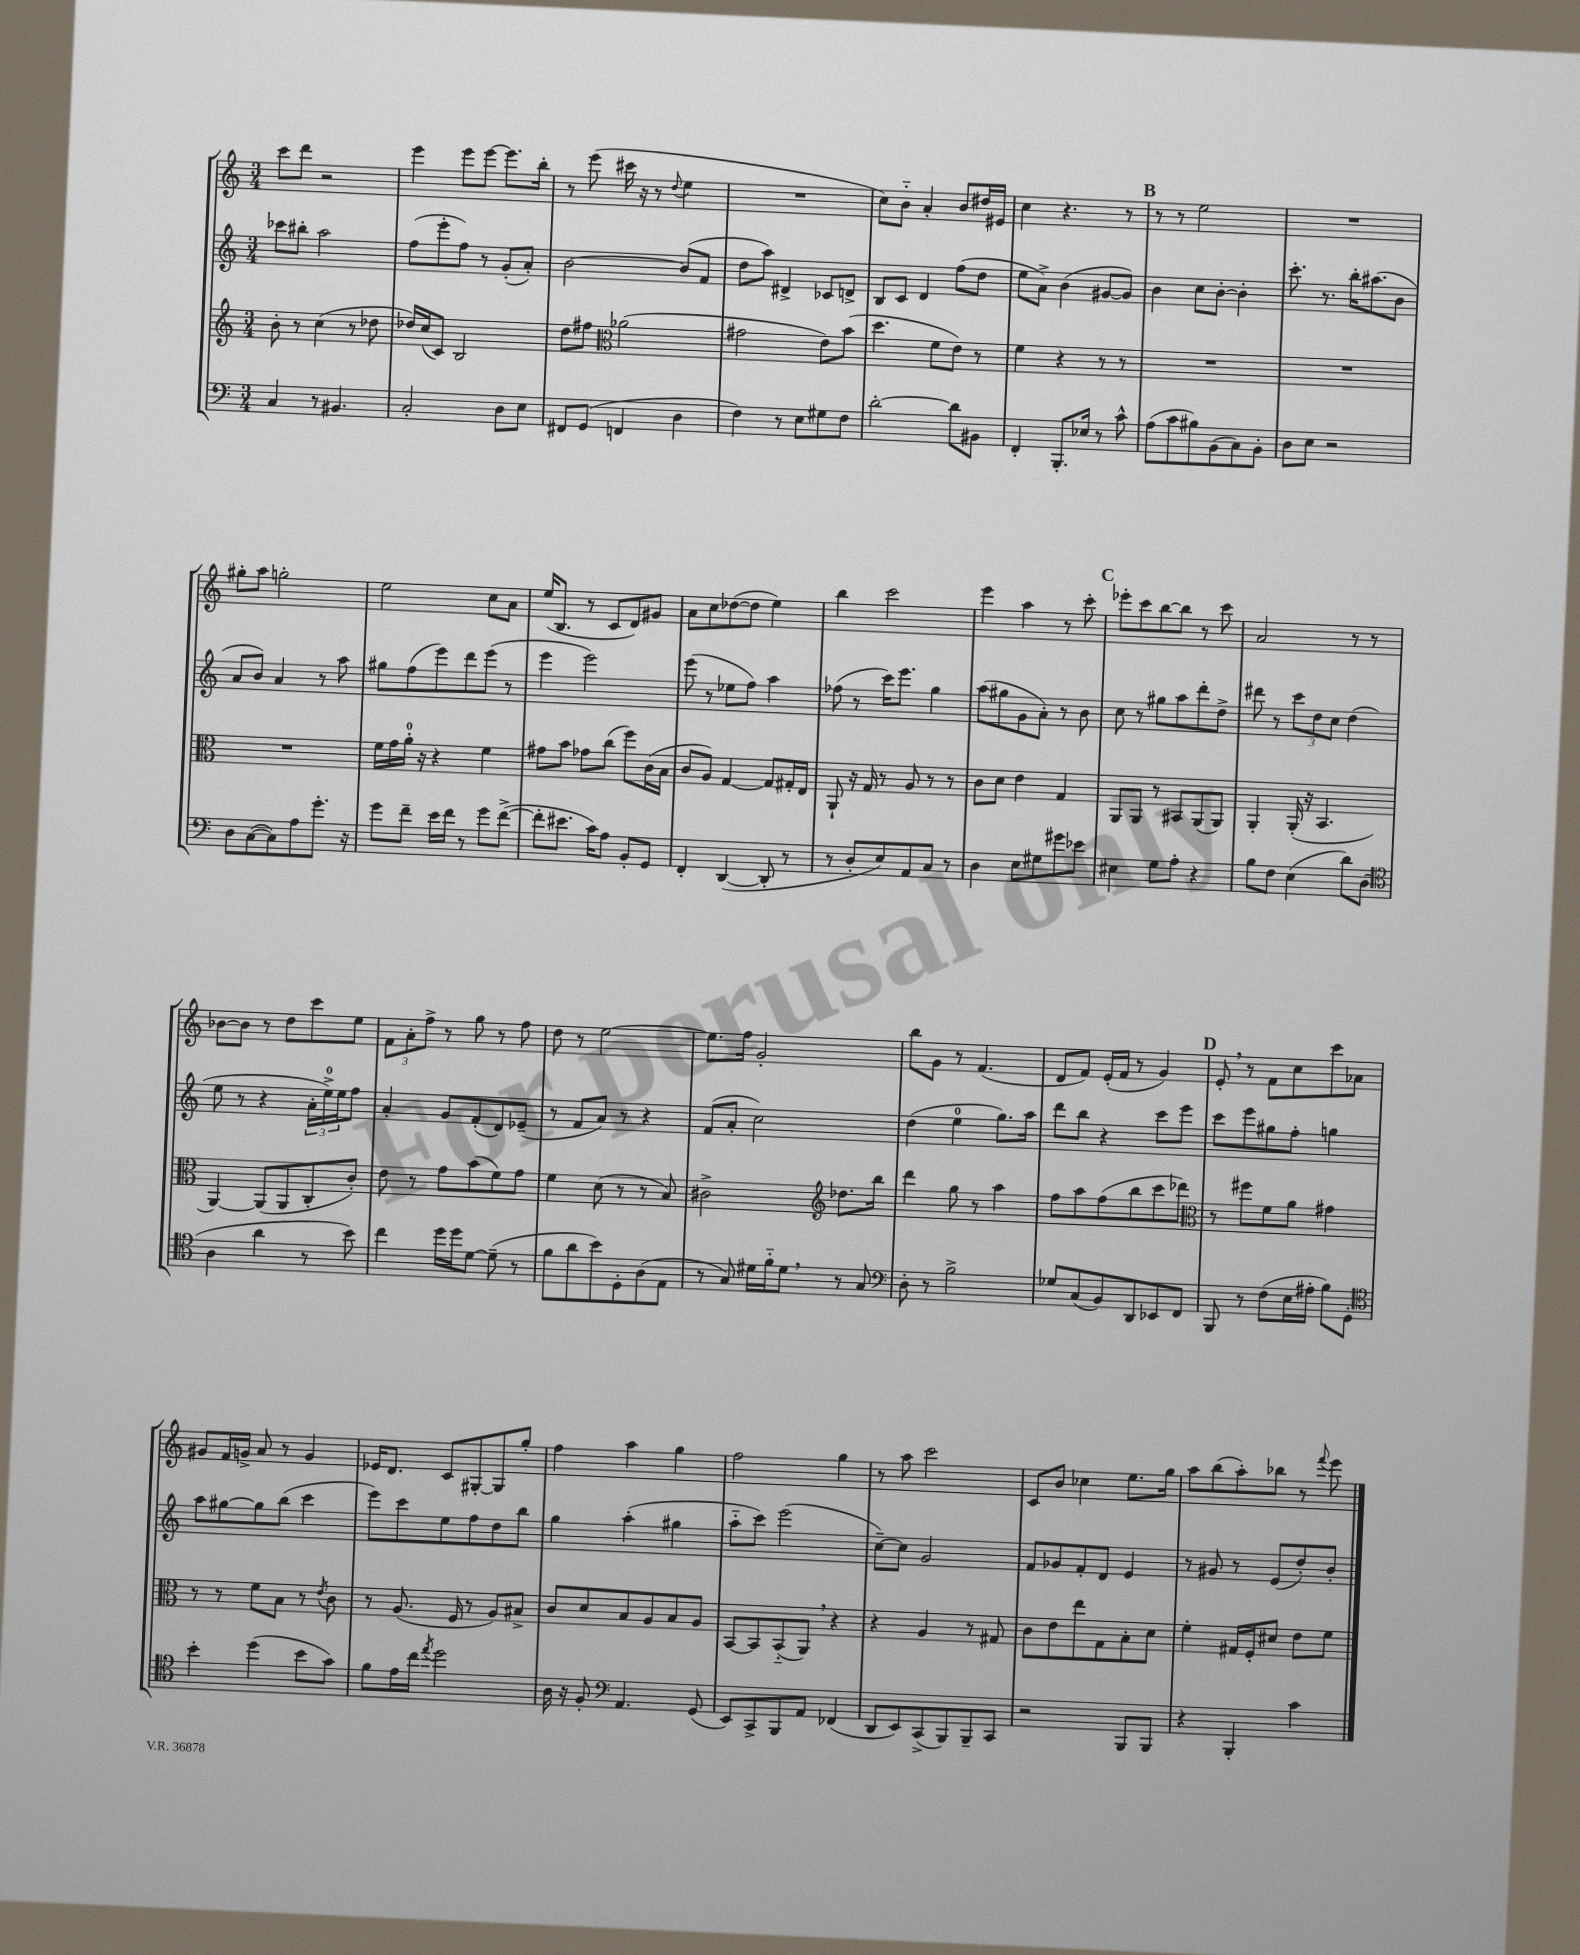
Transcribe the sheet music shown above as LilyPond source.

<<
\new StaffGroup <<
\new Staff = "s0" {
    \clef treble \key c \major \numericTimeSignature \time 3/4
    c'''8 d'''8 r2 |
    e'''4 e'''8 e'''8~ e'''8. b''16-. |
    r8 e'''8( cis'''16 r16 r8 \appoggiatura { d''8 } e''4 |
    R2. |
    c''8) b'8-_ a'4-. b'8 dis''16 eis'16 |
    c''4 r4. r8 |
    \mark \markup { \bold "B" } r8 r8 e''2 |
    R2. |
    gis''8-. a''8 g''2-. |
    e''2 c''8 a'8 |
    e''16( b8. r8 c'8 d'8) gis'8 |
    a'8 c''8 des''8~( des''8 e''4) |
    b''4 c'''2 |
    e'''4 a''4 r8 c'''8-. |
    \mark \markup { \bold "C" } ees'''8-. c'''8 b''8~ b''8 r8 c'''8 |
    a'2 r8 r8 |
    bes'8~ bes'8 r8 d''8 c'''8 e''8 |
    \tuplet 3/2 { f'8 a'8-. f''8-> } r8 g''8 r8 f''8 |
    d''8 r8 e''2~ |
    e''8. f''16 g'2-. |
    b''8 g'8 r8 f'4.( |
    d'8 f'8) e'16-.( f'16 r8 g'4) |
    \mark \markup { \bold "D" } e'8-. \breathe r8 f'8 c''8 c'''8 aes'8 |
    gis'8 f'16 g'16-> a'8 r8 g'4 |
    ees'16 d'8. c'8 gis8~-. gis8 g''8-. |
    f''4 a''4 g''4 |
    f''2 g''4 |
    r8 a''8 c'''2 |
    c'8 b'8 ces''4 e''8. g''16 |
    a''8 b''8( a''8-.) bes''8 r8 \appoggiatura { f'''8 } e'''8 \bar "|." |
}
\new Staff = "s1" {
    \clef treble \key c \major \numericTimeSignature \time 3/4
    ces'''8 bis''8-. a''2 |
    f''8( e'''8-. f''8) r8 g'8-.( a'8-.) |
    b'2~ b'8( f'8 |
    d''8 a''8) dis'4-> ces'8 d'8-> |
    b8 c'8 d'4 f''8( d''8 |
    e''8 a'8->) b'4( gis'8~ gis'8) |
    \mark \markup { \bold "B" } b'4 c''8 b'8~-. b'4-. |
    c'''8.-. r8. b''16-. ais''8.( b'8 |
    a'8 b'8) a'4 r8 a''8 |
    gis''8 f''8( e'''8) d'''8 e'''8( r8 |
    e'''4 e'''2) |
    e'''8( r8 ees''8 f''8) a''4 |
    fes''8( r8 c'''16) e'''8. g''4 |
    a''8( gis''8 g'8 a'8-.) r8 b'8 |
    \mark \markup { \bold "C" } c''8 r8 gis''8 a''8 d'''8-. d''8-> |
    dis'''8 r8 \tuplet 3/2 { c'''8 d''8 c''8 } d''4( |
    e''8 r8 r4 \tuplet 3/2 { a'16-. e''16-0->) e''16 } f''8 |
    a'4-. g'8 f'8-.( d'8) ees'8--( |
    r8 f'8 a'8) r8 r4 |
    f'8( a'8-. c''2) |
    d''4( e''4-0 g''8.) a''16 |
    d'''8 b''8 r4 c'''8 e'''8 |
    \mark \markup { \bold "D" } c'''8 e'''8 gis''8 f''8-. g''4 |
    a''8 gis''8~ gis''8 b''8( c'''4 |
    e'''8) c'''8 e''8 f''8 d''8 b''8 |
    g''4 a''4-.( gis''4 |
    a''8-_ c'''8) e'''2( |
    c''8~--) c''8 g'2 |
    f'8 ges'8 f'8-. d'8 e'4 |
    r8 gis'8 r8 e'8( d''8-.) b'8-. \bar "|." |
}
\new Staff = "s2" {
    \clef treble \key c \major \numericTimeSignature \time 3/4
    b'8-. r8 c''4( r8 des''8 |
    des''16) c''16( c'8) b2 |
    d''8 fis''8 \clef alto aes'2( |
    gis'2 e'8) b'8( |
    d''4. f'8 e'8) r8 |
    f'4 r4 r8 r8 |
    \mark \markup { \bold "B" } R2. |
    R2. |
    R2. |
    f'16 g'16 a'16-0-. r16 r4 f'4 |
    gis'8 b'8 ges'8 c''8( f''8) c'16( b16 |
    c'8 a8) g4~ g8 gis16-. e16 |
    a,8-! r16 g16 r8 a8 r8 r8 |
    c'8 d'8 e'4 g4 |
    \mark \markup { \bold "C" } a,8 a,8 r8 bis,8 a,8( a,8) |
    a,4-. a,16-.( r16 b,4. |
    a,4~) a,8( a,8 c8-. c'8-.) |
    e'8 r8 g'8 b'8( f'8) g'8 |
    f'4 d'8( r8 r8 b8) |
    cis'2-> \clef treble des''8. b''16 |
    d'''4 g''8 r8 a''4 |
    f''8 a''8 f''8( b''8 c'''8 des'''8) |
    \mark \markup { \bold "D" } \clef alto r8 fis''8 f'8 a'8 gis'4 |
    r8 r8 f'8 b8 r8 \acciaccatura { e'8 } c'8 |
    r8 a8.( f16 r8 a8) bis8-> |
    c'8 d'8 b8 a8 b8 a8 |
    b,8~ b,8 b,8-_( a,8) \breathe r4 |
    r4 a4 r8 gis8 |
    c'8 e'8 e''8 g8 b8-. d'8 |
    f'4-. gis16 f16-. dis'8 e'8 f'8 \bar "|." |
}
\new Staff = "s3" {
    \clef bass \key c \major \numericTimeSignature \time 3/4
    c4 r8 bis,4. |
    c2-. d8 e8 |
    fis,8 g,8( f,4 d4 |
    f4) r8 e8 gis8 f8 |
    d'2~-. d'8 bis,8 |
    f,4-. b,,8.-. ees16 r8 c'8-^ |
    \mark \markup { \bold "B" } a8( c'8 bis8) b,8( c8) b,8-. |
    d8 e8 r2 |
    d8 c8~( c8) a8 g'8.-. r16 |
    g'8 f'8-- e'16 f'16 r8 g'8 f'8~->( |
    f'8-. eis'8. c'16) a8 b,8-. g,8 |
    f,4-. d,4~( d,8-. r8 |
    r8 d8-. e8) a,8 c8 r8 |
    d4 e8 gis8 gis'8 ees'8 |
    \mark \markup { \bold "C" } eis4 g8 a8-. r4 |
    b8 f8 e4( d'8) d8( |
    \clef tenor a4 a'4 r8 b'8) |
    c''4 d''16 d''16 d'8~ d'8--( r8 |
    f'8 a'8 b'8) d8-. a8( e8 |
    r8 g8) dis'16 f'16-_ dis'8 \breathe r8 g8 |
    \clef bass d8-. r8 b2-> |
    ges8 c8( b,8) d,8 ees,8 f,8 |
    \mark \markup { \bold "D" } b,,8 r8 f8( e16 ais16-. b8) g,8-. |
    \clef tenor b'4-. d''4( b'8 g'8) |
    f'8 e'16 c''16 \acciaccatura { e''8 } d''2 |
    a16 r16 f8-. \clef bass a,4. g,8( |
    e,8) c,8-> b,,8 a,8 fes,4( |
    d,8 e,8) c,8->( b,,8) b,,8-- c,8 |
    r2 b,,8 b,,8 |
    r4 b,,4-. c'4 \bar "|." |
}
>>
>>
\layout { \context { \Score \remove "Bar_number_engraver" } }
